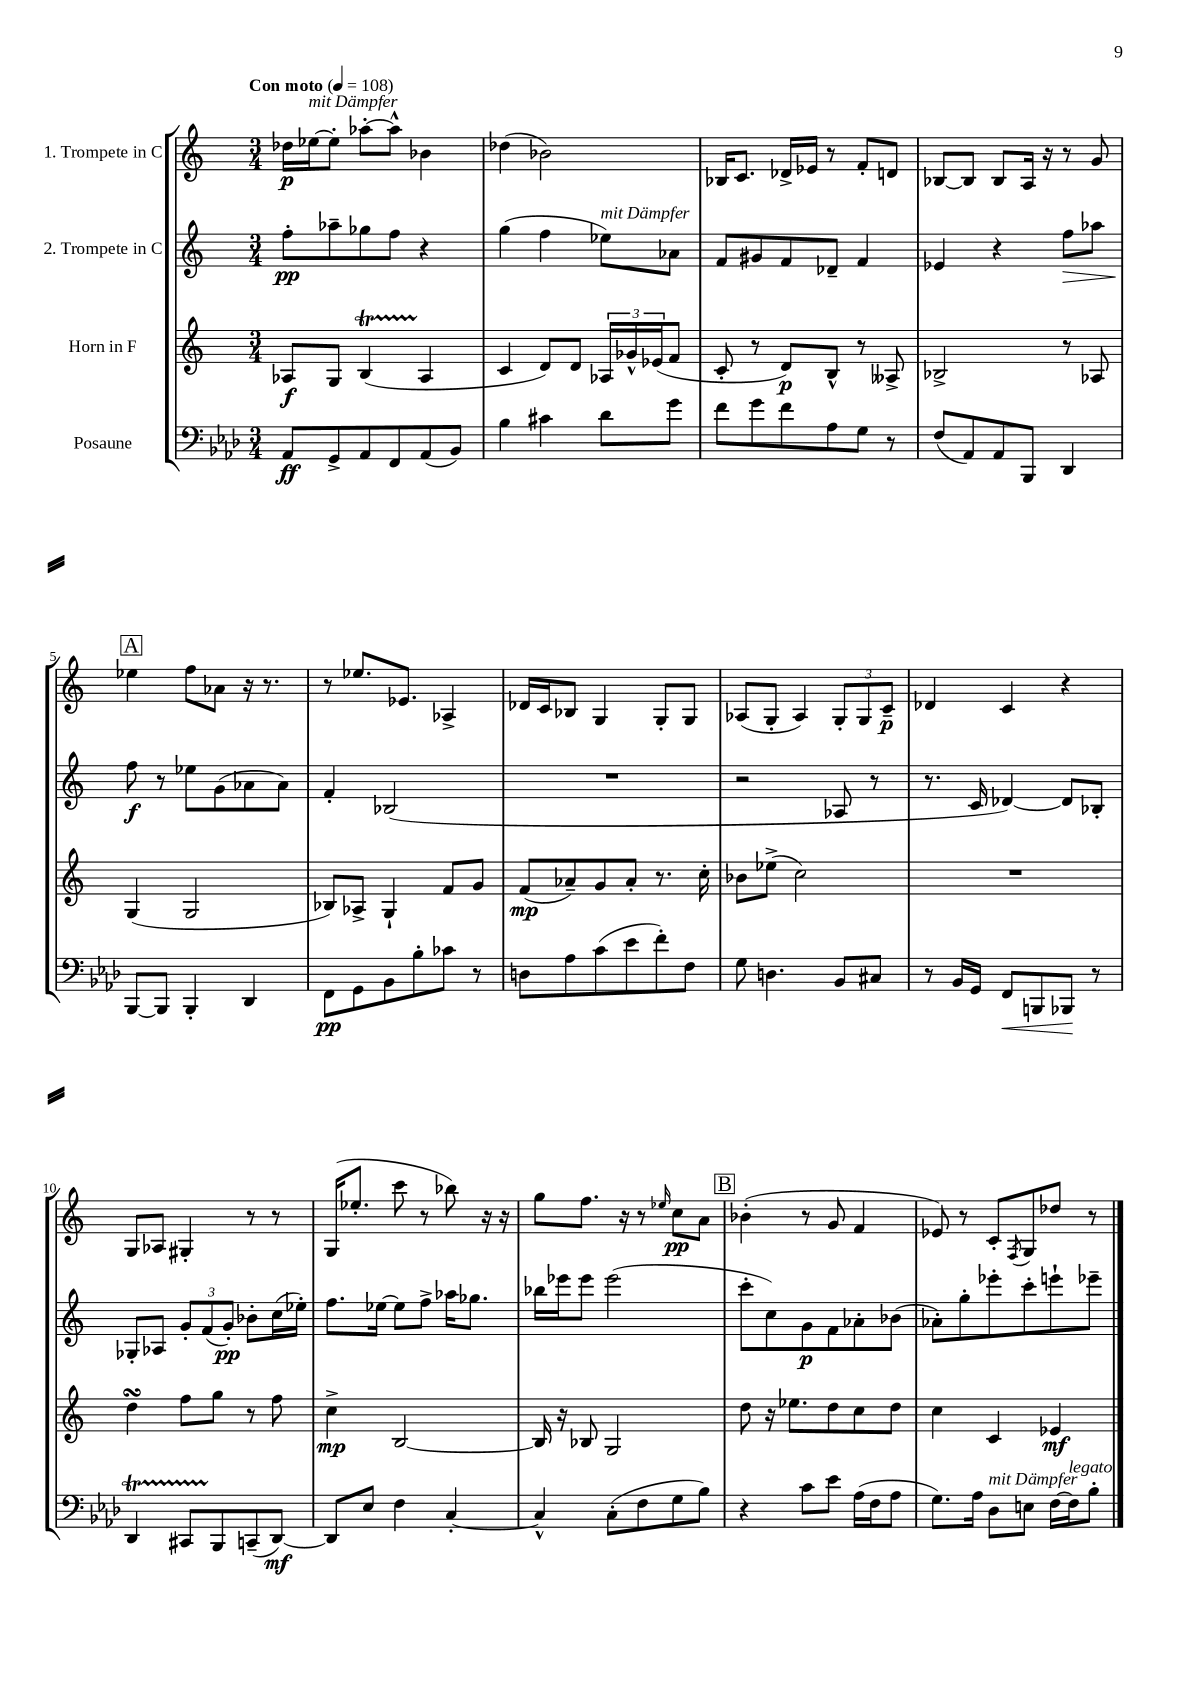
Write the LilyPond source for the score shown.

<<
\new StaffGroup <<
\new Staff = "s0" \with { instrumentName = "1. Trompete in C" } {
    \clef treble \key c \major \numericTimeSignature \time 3/4 \tempo "Con moto" 4 = 108
    des''16\p ees''16~^\markup { \italic "mit Dämpfer" } ees''8-. aes''8~-. aes''8-^ bes'4 |
    des''4( bes'2) |
    bes16 c'8. des'16-> ees'16 r8 f'8-. d'8 |
    bes8~ bes8 bes8 a16 r16 r8 g'8 |
    \mark \markup { \box "A" } ees''4 f''8 aes'8 r16 r8. |
    r8 ees''8. ees'8. aes4-> |
    des'16 c'16 bes8 g4 g8-. g8 |
    aes8( g8-. aes4) \tuplet 3/2 { g8-. g8 c'8--\p } |
    des'4 c'4 r4 |
    g8 aes8 gis4-. r8 r8 |
    g16( ees''8.-. c'''8 r8 bes''8) r16 r16 |
    g''8 f''8. r16 r8 \grace { ees''16 } c''8\pp a'8 |
    \mark \markup { \box "B" } bes'4-.( r8 g'8 f'4 |
    ees'8) r8 c'8-. \acciaccatura { f8 } g8 des''8 r8 \bar "|." |
}
\new Staff = "s1" \with { instrumentName = "2. Trompete in C" } {
    \clef treble \key c \major \numericTimeSignature \time 3/4
    f''8-.\pp aes''8-- ges''8 f''8 r4 |
    g''4( f''4 ees''8^\markup { \italic "mit Dämpfer" }) aes'8 |
    f'8 gis'8 f'8 des'8-- f'4 |
    ees'4 r4 f''8\> aes''8 |
    \mark \markup { \box "A" } f''8\f\! r8 ees''8 g'8( aes'8 aes'8) |
    f'4-. bes2( |
    R2. |
    r2 aes8 r8 |
    r8. c'16 des'4~) des'8 bes8-. |
    ges8-. aes8 \tuplet 3/2 { g'8-. f'8( g'8-.\pp) } bes'8-. c''16( ees''16-.) |
    f''8. ees''16~ ees''8 f''8-> aes''16 ges''8. |
    bes''16 ees'''16 ees'''8 ees'''2( |
    \mark \markup { \box "B" } c'''8-. c''8) g'8\p f'8 aes'8-. bes'8( |
    aes'8-.) g''8-. ees'''8-. c'''8-. e'''8-! ees'''8-- \bar "|." |
}
\new Staff = "s2" \with { instrumentName = "Horn in F" } {
    \clef treble \key c \major \numericTimeSignature \time 3/4
    aes8\f g8 b4\startTrillSpan( aes4\stopTrillSpan |
    c'4 d'8) d'8 \tuplet 3/2 { aes16 ges'16-^ ees'16( } f'8 |
    c'8-. r8 d'8\p) b8-^ r8 aeses8-> |
    bes2-> r8 aes8 |
    \mark \markup { \box "A" } g4( g2 |
    bes8) aes8-> g4-! f'8 g'8 |
    f'8\mp( aes'8--) g'8 aes'8-. r8. c''16-. |
    bes'8 ees''8->( c''2) |
    R2. |
    d''4\turn f''8 g''8 r8 f''8 |
    c''4->\mp b2~ |
    b16 r16 bes8 g2 |
    \mark \markup { \box "B" } d''8 r16 ees''8. d''8 c''8 d''8 |
    c''4 c'4 ees'4\mf \bar "|." |
}
\new Staff = "s3" \with { instrumentName = "Posaune" } {
    \clef bass \key aes \major \numericTimeSignature \time 3/4
    aes,8\ff g,8-> aes,8 f,8 aes,8( bes,8) |
    bes4 cis'4 des'8 g'8 |
    f'8 g'8 f'8 aes8 g8 r8 |
    f8( aes,8) aes,8 bes,,8 des,4 |
    \mark \markup { \box "A" } bes,,8~ bes,,8 bes,,4-. des,4 |
    f,8\pp g,8 bes,8 bes8-. ces'8 r8 |
    d8 aes8 c'8( ees'8 f'8-.) f8 |
    g8 d4. bes,8 cis8 |
    r8 bes,16 g,16 f,8\< b,,8 bes,,8\! r8 |
    des,4\startTrillSpan cis,8 bes,,8\stopTrillSpan c,8--( des,8~\mf) |
    des,8 ees8 f4 c4~-. |
    c4-^ c8-.( f8 g8 bes8) |
    \mark \markup { \box "B" } r4 c'8 ees'8 aes16( f16 aes8 |
    g8.) aes16 des8^\markup { \italic "mit Dämpfer" } e8 f16~ f16^\markup { \italic "legato" } bes8-. \bar "|." |
}
>>
>>
